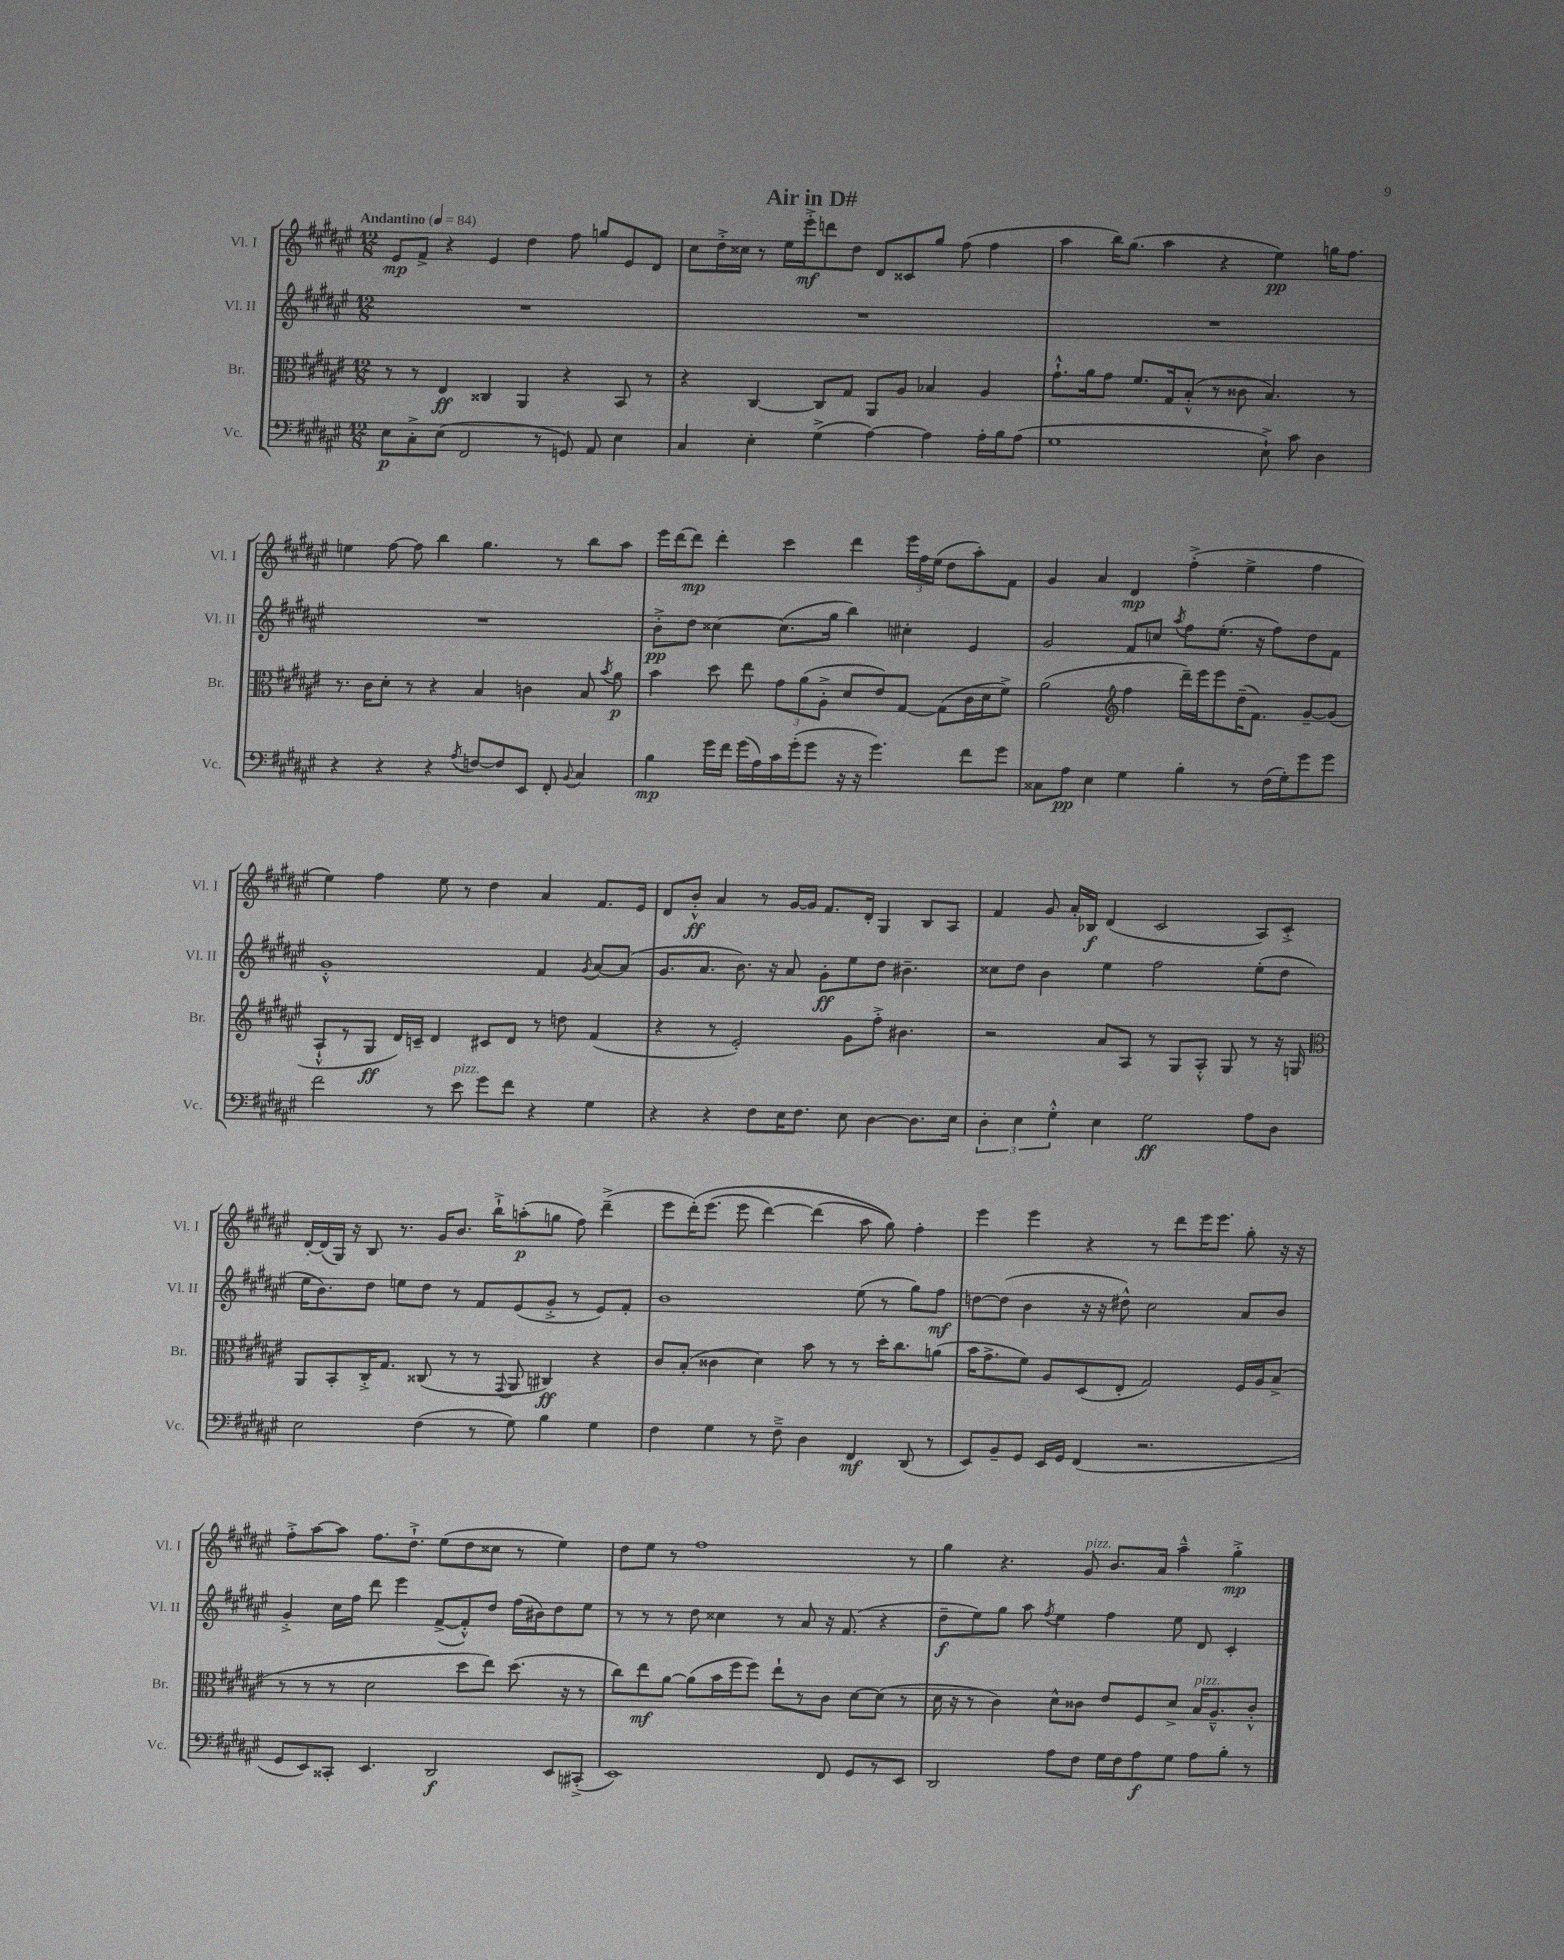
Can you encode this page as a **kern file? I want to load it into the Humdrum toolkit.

**kern	**kern	**kern	**kern
*staff4	*staff3	*staff2	*staff1
*clefF4	*clefC3	*clefG2	*clefG2
*k[f#c#g#d#a#e#]	*k[f#c#g#d#a#e#]	*k[f#c#g#d#a#e#]	*k[f#c#g#d#a#e#]
*M12/8	*M12/8	*M12/8	*M12/8
*MM84	*MM84	*MM84	*MM84
8E#	8r	1.r	8e#
8C#'^	8r	.	8f#^
(8E#	4E#	.	4r
2FF#	.	.	.
.	4C##	.	4e#
.	4AA#	.	4dd#
8r	.	.	.
8GG)	4r	.	8ff#
8AA#	.	.	8gg
4E#	8BB	.	8e#
.	8r	.	8d#
=	=	=	=
4C#	4r	1.r	8cc#
.	.	.	16dd#'^
.	.	.	16cc##
4E#'	[4C#	.	8r
.	.	.	16ee#
.	.	.	16eee#'^
(4G#^	8C#]	.	8ddd
.	8G#	.	8dd#
[4A#)	8AA#	.	8d#
.	8A#	.	8c##
4A#]	4B-	.	8gg#
.	.	.	(8ff#
16A#'	4A#	.	4ff#
16B	.	.	.
(8A#	.	.	.
=	=	=	=
1G#	8.g#`^^	1.r	4aa#
.	16a#	.	.
.	8g#	.	16bb)
.	.	.	(8.gg#
.	8.f#	.	.
.	.	.	4aa#
.	16G#	.	.
.	(8B'^^	.	.
.	8r	.	4r
.	8c##	.	.
8E#`^)	4.B)	.	4ee#)
8c#	.	.	.
4D#	.	.	16gg
.	.	.	8.ff#
.	8r	.	.
=	=	=	=
4r	8.r	1.r	4ee
.	16c#	.	.
4r	8d#'	.	[8ff#
.	8r	.	8ff#]
4r	4r	.	4bb
8qA#	.	.	.
[8F	4B	.	4.gg#
8F]	.	.	.
8EE#	4c	.	.
8FF#'	.	.	8r
8qqBB	.	.	.
4C#	8B	.	8bb
.	8qb	.	.
.	8a#	.	8aa#
=	=	=	=
4B	4b	8b'^	16eee#
.	.	.	[16ddd#
.	.	8dd#	8ddd#]
16g#	8dd#	[4cc##	4ddd#'
16f#	.	.	.
(16g#	8ee#	.	.
16A#)	.	.	.
16c#	12g#	(8.cc##]	4ccc#
(16g#'	.	.	.
.	(12a#	.	.
8g#	.	.	.
.	12A#'^	.	.
.	.	16gg#	.
16r	8d#	4bb)	4ddd#
16r	.	.	.
4.g#)	8e#)	.	.
.	[8G#	4cc#'	24eee#
.	.	.	24ff#
.	.	.	(24ee#
.	(8G#]	.	8dd#
8f#	16c#	4e#	8aa#')
.	16d#	.	.
8g#	8f#^)	.	8f#
=	=	=	=
8C##	(2a#	2g#	4g#
8A#	.	.	.
4E#	.	.	4a#
*	*clefG2	*	*
4G#	4ff#	8f#	4d#
.	.	8cc	.
.	.	8qaa#	.
4B'	16ddd#~)	8ff#	(4ff#'^
.	16eee#	.	.
.	8eee#	(8.ee#'	.
8r	(16dd#~	.	4ee#^
.	8.f#)	16r	.
(16F#	.	8ff#)	.
16G#')	.	.	.
8g#	[8g#~	8dd#	4ff#
8g#	(8g#]	8f#	.
=	=	=	=
2f#	8A#`^^	1g#'^^	4ee#)
.	8r	.	.
.	8G#	.	4ff#
.	16d#)	.	.
.	16c~	.	.
8r	4d#	.	8ee#
8e#	.	.	8r
8g#	8c#	.	4dd#
8f#	8d#	.	.
4r	8r	4f#	4a#
.	8dd	.	.
.	.	8qg#	.
4G#	(4f#	[8a#	8.f#
.	.	(8a#]	.
.	.	.	16e#
=	=	=	=
4r	4r	8.g#	8d#
.	.	.	8b'^^
.	.	8.a#	.
4r	8r	.	4a#
.	2e#')	8.b)	.
8F#	.	.	8r
.	.	16r	.
16E#	.	8a#	[16g#
8.F#	.	.	16g#]
.	.	8g#'	8.f#
8E#	8g#	8ee#	.
.	.	.	16d#'
[4D#	8ff#'^	8dd#	4G#
.	4.b#	4.b#~	.
8.D#]	.	.	8B
.	.	.	8A#
16E#	.	.	.
=	=	=	=
6D#'	2r	8cc##	4f#
.	.	8dd#	.
6E#	.	.	.
.	.	4b	8g#
6G#'^^	.	.	.
.	.	.	16a#'
.	.	.	16B-
4E#	8a#	4ee#	(4d#
.	8A#	.	.
2G#	8r	2ff#	2c#
.	8G#	.	.
.	8A#'^^	.	.
.	8G#	.	.
8A#	8r	(8ee#'	8A#)
8D#	16r	8dd#	8c#'^
.	16G	.	.
=	=	=	=
*	*clefC3	*	*
2E#	8AA#	16ee#	[16d#'
.	.	8.b)	(16d#]
.	8BB'	.	16G#)
.	.	.	16r
.	16C#'^	8dd#	8B
.	8.G#	.	.
.	.	8ee	8.r
(4F#	(8C##	8dd#	.
.	.	.	16g#
.	8r	8r	8.b
8r	8r	8f#	.
.	.	.	16bb`^
.	8qqGG#	.	.
8G#)	8AA#	(8e#	(8aa'
4B	4C#)	8g#'^	8gg
.	.	8r	8ff#)
4G#	4r	8e#)	(4ddd#~^
.	.	8f#'	.
=	=	=	=
4F#	8c#	1b	8eee#
.	(8B'	.	&(16ddd#')
.	.	.	(8.eee#
4G#	4c##	.	.
.	.	.	8eee#
8r	4d#)	.	[4ddd#)
8F#~^	.	.	.
4D#	8b	.	(4ddd#]
.	8r	.	.
4FF#	8r	(8ee#	8aa#
.	16dd#'	8r	8gg#)&)
.	8.cc#	.	.
(8DD#	.	8gg#)	4ff#'
8r	(8a	8ff#	.
=	=	=	=
8EE#)	16b	[8dd	4eee#
.	8.g#^	.	.
8BB~	.	(8dd]	.
8GG#	8f#)	4b	4eee#
16EE#	8A#	.	.
16GG#	.	.	.
(4FF#	(8D#	16r	4r
.	.	16r	.
.	8E#'	8dd#^^)	.
2.r	2G#)	2cc#	8r
.	.	.	8ddd#
.	.	.	16eee#
.	.	.	8.eee#
.	16F#	8a#	8gg#'
.	16A#	.	.
.	(8B^	8b	16r
.	.	.	16r
=	=	=	=
8GG#	8r	4g#'^	8ff#'^
8EE#)	8r	.	[8aa#
8CC##'	8r	16cc#	8aa#]
.	.	16ff#	.
4.EE#	2d#	8ddd#	8.ff#
.	.	4eee#	.
.	.	.	8.dd#`^
2DD#	.	([8f#^	(8ee#
.	8dd#	8f#'^^])	8dd#
.	8ee#)	8dd#	8cc##
.	(8.dd#	(16ff#	8r
.	.	16b#)	.
8EE#	.	8dd#	4ee#)
.	16r	.	.
(8CC#'^	8r	8ee#	.
=	=	=	=
1EE#)	8cc#)	8r	8dd#
.	8ee#	8r	8ee#
.	[8a#	8r	8r
.	(8a#]	8dd#	1ff#
.	16b	4cc##	.
.	16ff#	.	.
.	8ff#)	.	.
.	8ee#`	8r	.
.	8r	8a#	.
8FF#	8c#	16r	.
.	.	(8.f#	.
8GG#	[8d#	.	.
8r	(8d#]	4r	.
8EE#	8r	.	8r
=	=	=	=
2DD#	16d#	8dd#~	4gg#
.	16r	.	.
.	8r	8ee#)	.
.	4c#)	8gg#	4.r
.	.	8aa#	.
.	.	8qff#	.
8A#	8d#^^	4ee#	.
8F#	8c##	.	8g#
16G#	8e#	4ff#	8.b
16F#	.	.	.
8A#	8F#	.	.
.	.	.	16a#
8G#	8d#^	8ee#	4aa#~^^
8A#	16B	8d#	.
.	8.A#~^^	.	.
8B'	.	4c#'	4gg#'^
8r	8c##'^^	.	.
==	==	==	==
*-	*-	*-	*-
